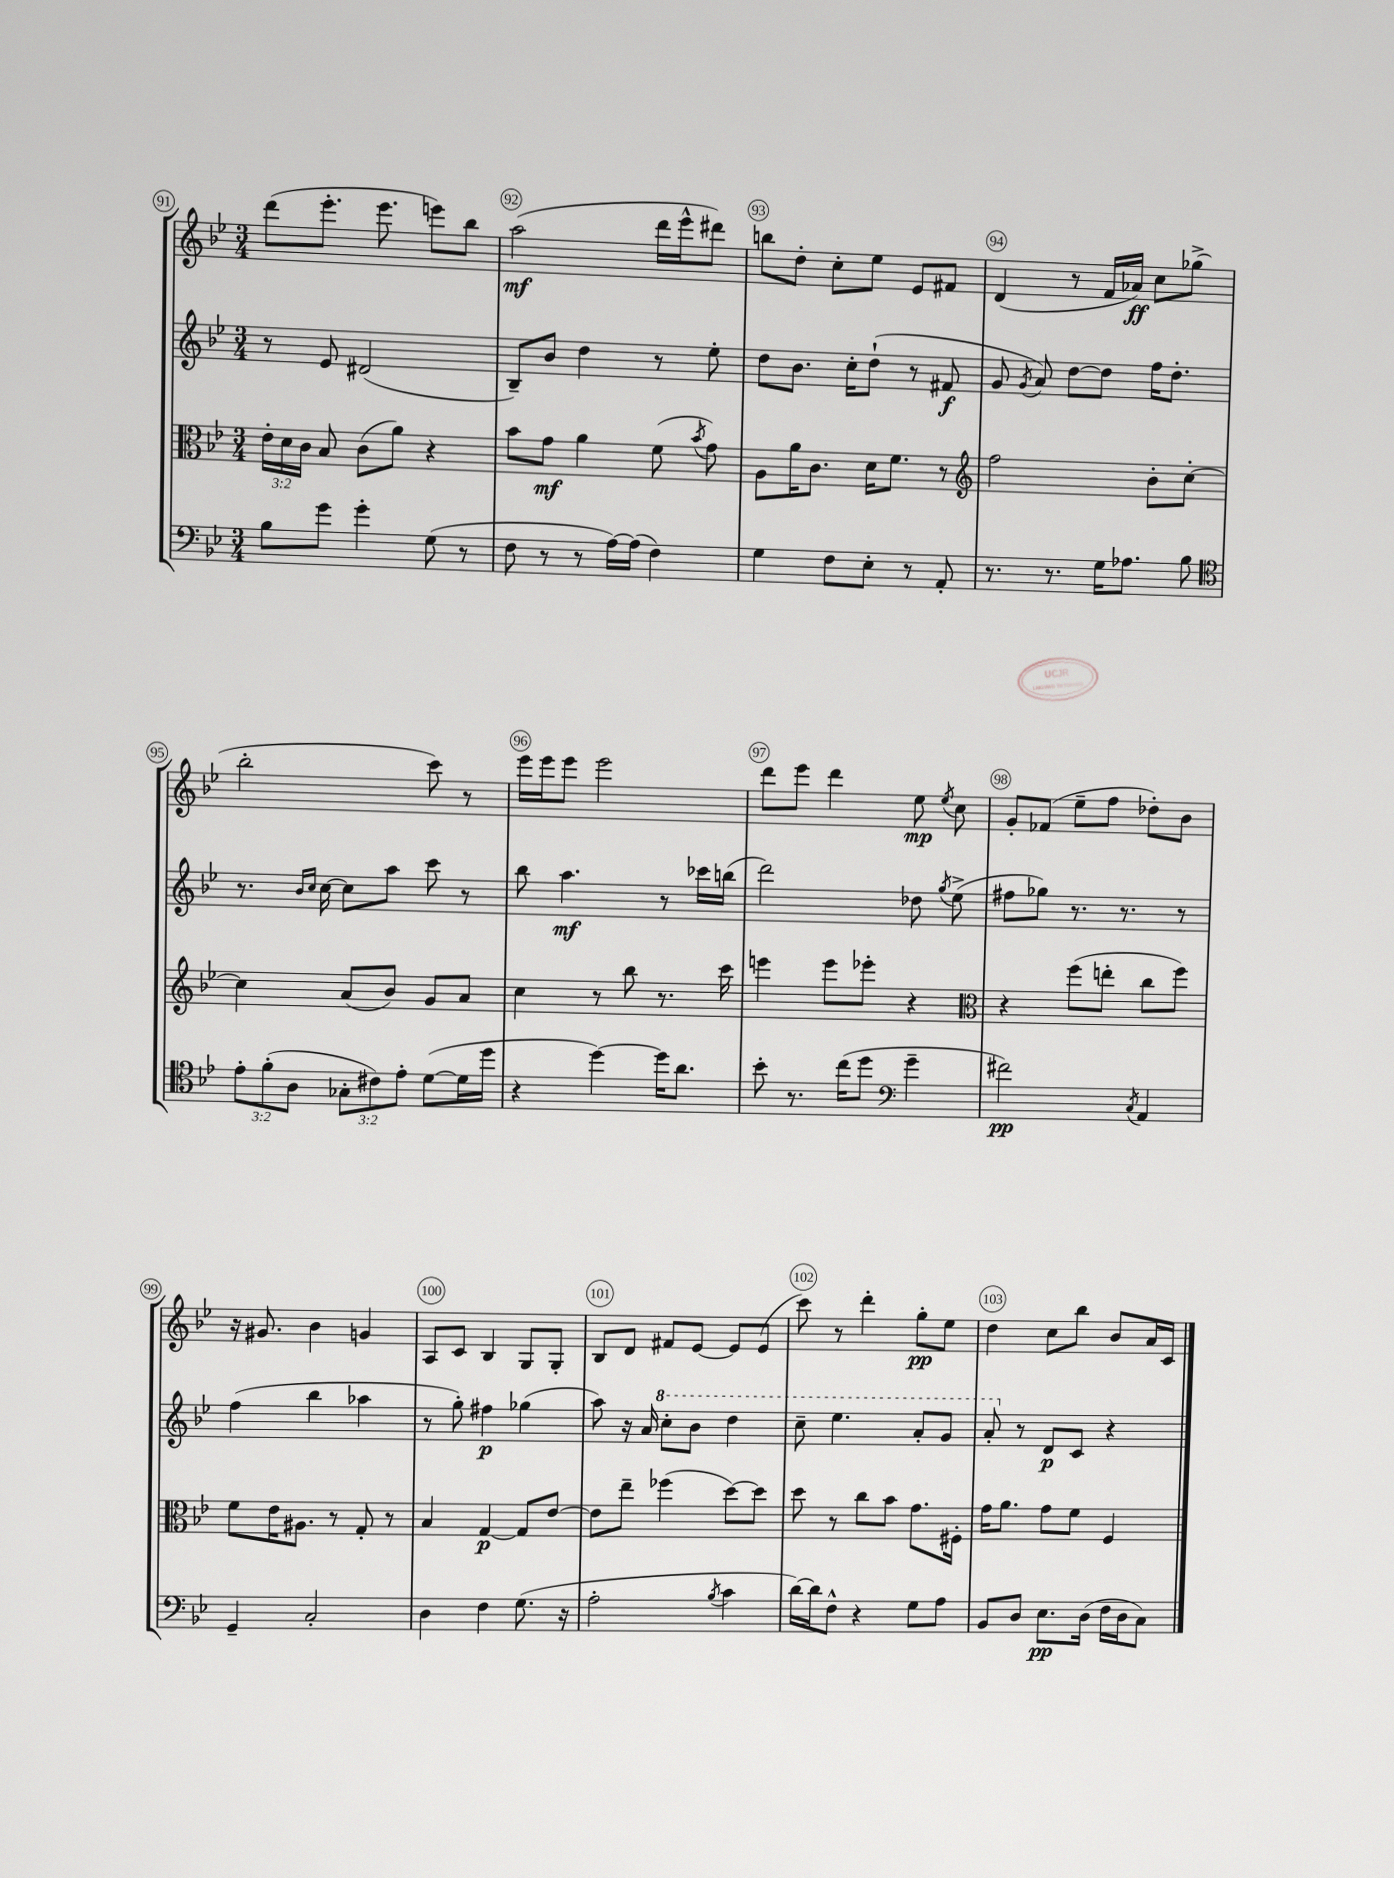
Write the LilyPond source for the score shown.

<<
\new StaffGroup <<
\new Staff = "s0" {
    \clef treble \key bes \major \numericTimeSignature \time 3/4
    \autoBeamOff d'''8[( ees'''8.]-. ees'''8. e'''8[) bes''8] |
    a''2\mf( d'''16[ ees'''16-^ dis'''8]) |
    b''8[ d''8]-. c''8[-. ees''8] ees'8[ fis'8] |
    d'4( r8 f'16[ aes'16]\ff) c''8[ ges''8]->( |
    bes''2-. c'''8) r8 |
    ees'''16[ ees'''16 ees'''8] ees'''2 |
    d'''8[ ees'''8] d'''4 ees''8\mp \acciaccatura { ees''8 } c''8 |
    g'8[-. fes'8]( ees''8[-- f''8] des''8[-.) bes'8] |
    r16 gis'8. bes'4 g'4 |
    a8[ c'8] bes4 g8[ g8]-. |
    bes8[ d'8] fis'8[ ees'8]~ ees'8[ ees'8]( |
    c'''8) r8 d'''4-. g''8[-.\pp ees''8] |
    d''4 c''8[ bes''8] bes'8[ a'16 c'16] \bar "|." |
}
\new Staff = "s1" {
    \clef treble \key bes \major \numericTimeSignature \time 3/4
    \autoBeamOff r8 ees'8 dis'2( |
    bes8[--) bes'8] d''4 r8 ees''8-. |
    d''8[ bes'8.] c''16[-. d''8]-!( r8 fis'8\f |
    g'8 \acciaccatura { g'8 } a'8) d''8[~ d''8] f''16[ d''8.]-. |
    r8. \grace { bes'16[ c''16] } c''16~ c''8[ a''8] c'''8 r8 |
    bes''8 a''4.\mf r8 ces'''16[ b''16]( |
    d'''2) des''8 \acciaccatura { g''8 } ees''8->( |
    fis''8[ ges''8]) r8. r8. r8 |
    f''4( bes''4 aes''4 |
    r8 g''8-.) fis''4\p ges''4( |
    a''8) r16 a'16 \ottava #1 c'''8[-. bes''8] d'''4 |
    c'''8-- ees'''4. a''8[-. g''8] |
    a''8-. \ottava #0 r8 d'8[\p c'8] r4 \bar "|." |
}
\new Staff = "s2" {
    \clef alto \key bes \major \numericTimeSignature \time 3/4 \override Staff.TupletNumber.text = #tuplet-number::calc-fraction-text
    \autoBeamOff \tuplet 3/2 { ees'16[-. d'16 c'16] } bes8 c'8[( a'8]) r4 |
    bes'8[ g'8]\mf a'4 f'8( \acciaccatura { bes'8 } g'8) |
    a8[ a'16 c'8.] d'16[ f'8.] r8 |
    \clef treble f''2 bes'8[-. c''8]~-. |
    c''4 a'8[( bes'8]) g'8[ a'8] |
    c''4 r8 bes''8 r8. c'''16 |
    e'''4 e'''8[ ees'''8]-. r4 |
    \clef alto r4 f''8[( e''8]-. c''8[ f''8]) |
    f'8[ ees'16 ais8.] r8 g8-. r8 |
    bes4 g4~\p g8[ ees'8]~ |
    ees'8[ ees''8]-- fes''4( d''8[~) d''8] |
    d''8 r8 c''8[ bes'8] g'8.[ fis16]-. |
    g'16[ a'8.] g'8[ f'8] f4 \bar "|." |
}
\new Staff = "s3" {
    \clef bass \key bes \major \numericTimeSignature \time 3/4 \override Staff.TupletNumber.text = #tuplet-number::calc-fraction-text
    \autoBeamOff bes8[ g'8] g'4-. g8( r8 |
    f8 r8 r8 a16[~) a16]( f4) |
    g4 f8[ ees8]-. r8 a,8-. |
    r8. r8. g16[ aes8.] bes8 |
    \clef tenor \tuplet 3/2 { ees'8[-. f'8-.( a8] } \tuplet 3/2 { ges8[-. cis'8) ees'8]-. } d'8[~( d'16 d''16] |
    r4 d''4~) d''16[ a'8.] |
    bes'8-. r8. c''16[( d''8] \clef bass g'4-- |
    fis'2\pp) \acciaccatura { c8 } a,4 |
    g,4-- c2-. |
    d4 f4 g8.( r16 |
    a2-. \acciaccatura { bes8 } c'4 |
    d'16[~) d'16 f8]-^ r4 g8[ a8] |
    bes,8[ d8] ees8.[\pp d16]( f16[ d16 c8]) \bar "|." |
}
>>
>>
\layout { \context { \Score currentBarNumber = #91 \override BarNumber.break-visibility = ##(#f #t #t) barNumberVisibility = #all-bar-numbers-visible \override BarNumber.stencil = #(make-stencil-circler 0.1 0.3 ly:text-interface::print) } }
